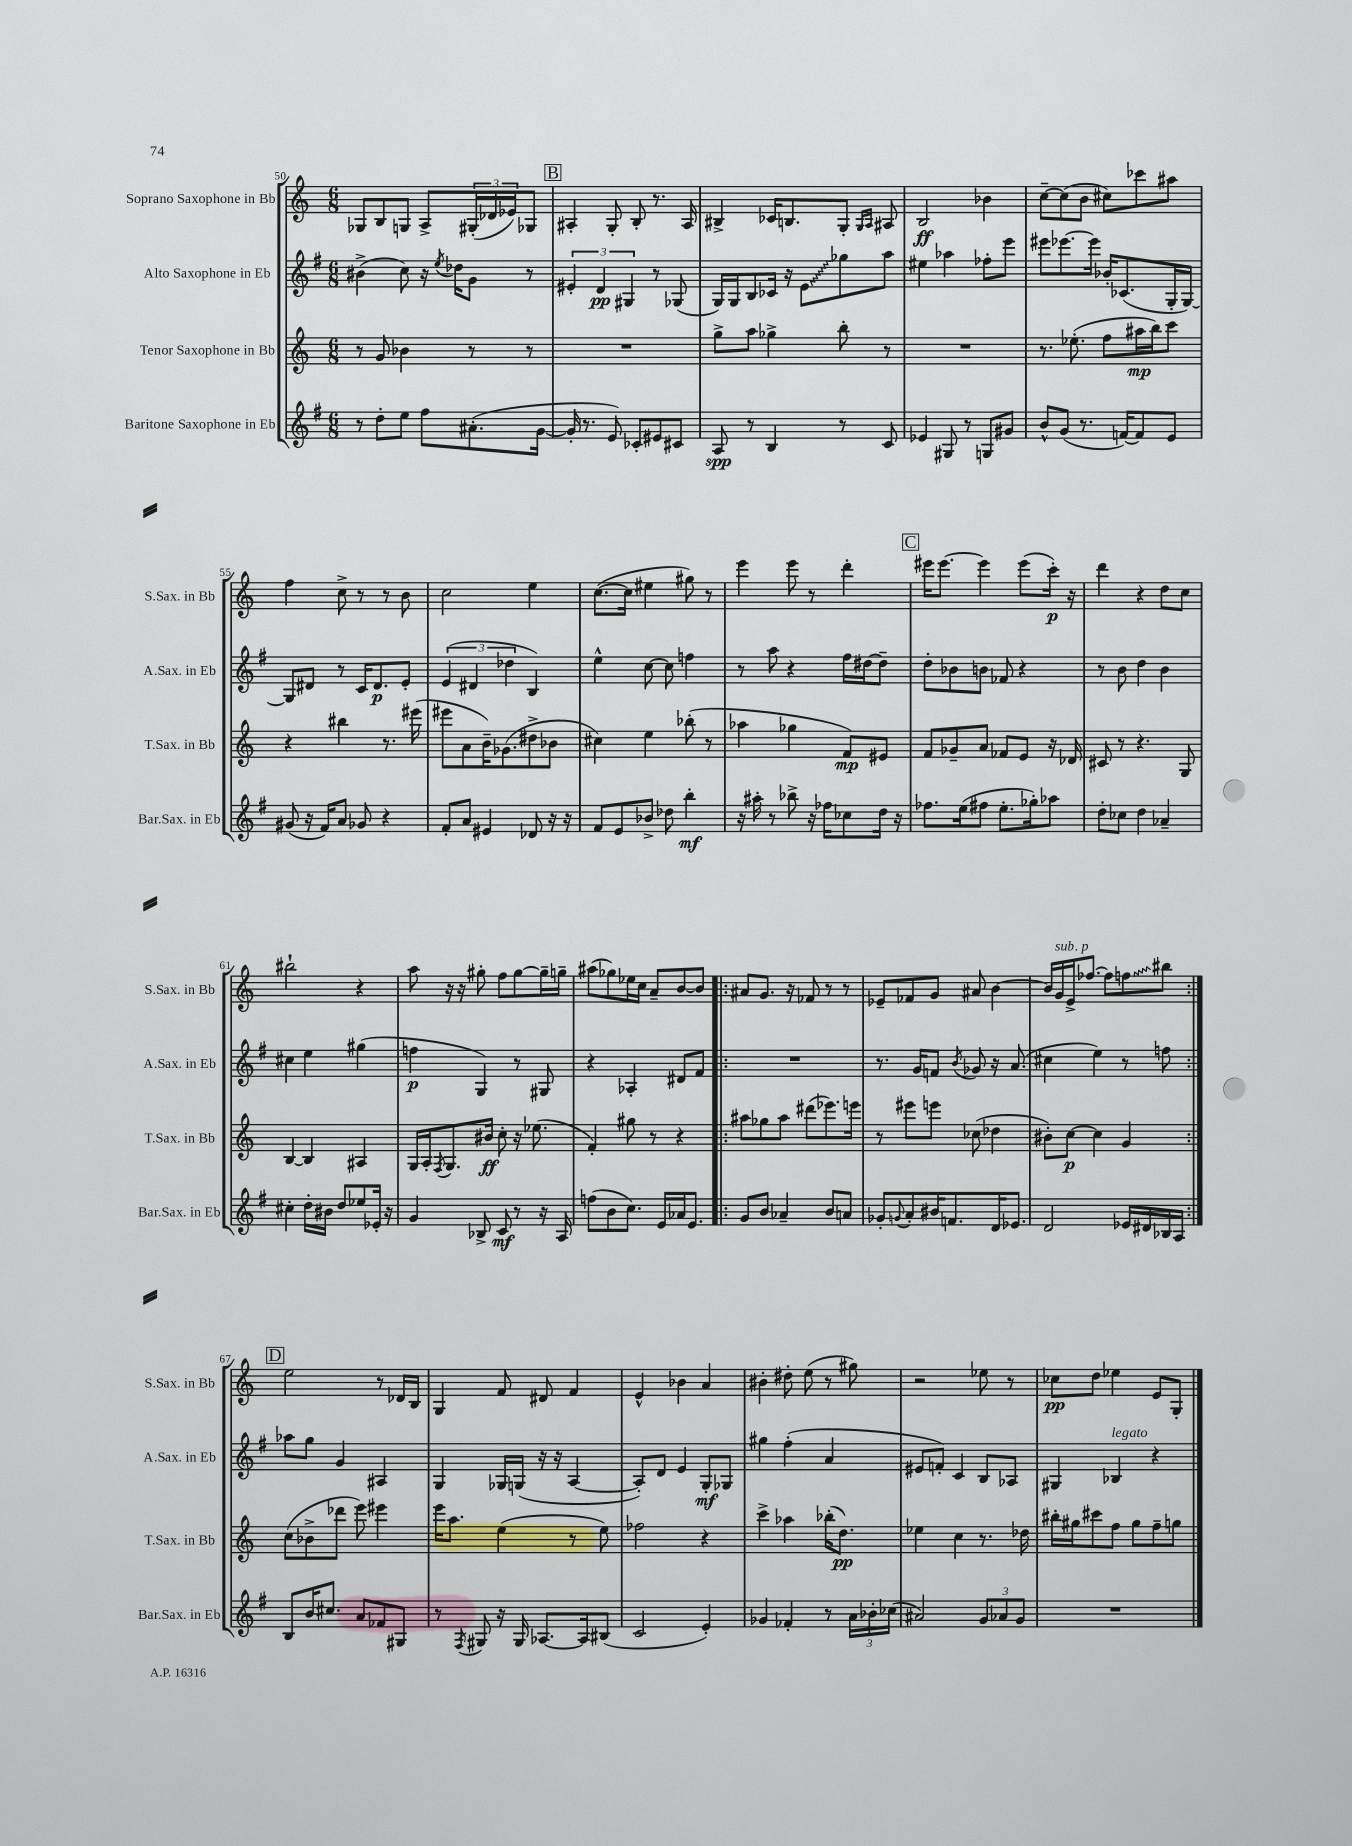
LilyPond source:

<<
\new StaffGroup <<
\new Staff = "s0" \with { instrumentName = "Soprano Saxophone in Bb" shortInstrumentName = "S.Sax. in Bb" } {
    \clef treble \key c \major \numericTimeSignature \time 6/8
    ges8 b8 g8 a8-> \tuplet 3/2 { gis16-.( des'16 ees'16) } ges8 |
    \mark \markup { \box "B" } ais4-. g8-. b8-. r8. ais16 |
    bis4-> ces'16 b8. g8-. \grace { g16 a16 } ais8 |
    b2\ff bes'4 |
    c''8~-- c''8( b'8 cis''8) ces'''8 ais''8 |
    f''4 c''8-> r8 r8 b'8 |
    c''2 e''4 |
    c''8.~( c''16 eis''4 gis''8) r8 |
    e'''4 e'''8 r8 d'''4-. |
    \mark \markup { \box "C" } eis'''16 eis'''8.~ eis'''4 eis'''8( c'''16-.\p) r16 |
    d'''4 r4 d''8 c''8 |
    bis''2-! r4 |
    a''8 r16 r16 gis''8-. f''8 gis''8~ gis''16-- g''16-- |
    ais''8( ges''8) ees''16 c''16 a'8-- b'8~ b'8 |
    \repeat volta 2 { ais'8 g'8. r16 fes'8 r8 r8 |
    ees'8-- fes'8 g'8 ais'8 b'4~ |
    b'16 g'16^\markup { \italic "sub. p" } e'16-> fes''8.~ fes''8 \once \override Glissando.style = #'zigzag f''8\glissando bis''8 | }
    \mark \markup { \box "D" } e''2 r8 des'16 b16 |
    g4 f'8 dis'8 f'4 |
    e'4-^ bes'4 a'4 |
    bis'4-. dis''8-. e''8( r8 gis''8) |
    r2 ees''8 r8 |
    ces''8\pp d''8 ees''4 e'8 g8-. \bar "|." |
}
\new Staff = "s1" \with { instrumentName = "Alto Saxophone in Eb" shortInstrumentName = "A.Sax. in Eb" } {
    \clef treble \key g \major \numericTimeSignature \time 6/8
    bis'4->( c''8) r16 \acciaccatura { e''8 } des''16 g'8 r8 |
    \mark \markup { \box "B" } \tuplet 3/2 { eis'4-. d'4\pp gis4 } r8 ges8( |
    g16) g16 b8 ces'16 r16 \once \override Glissando.style = #'zigzag e'8\glissando ges''8 a''8 |
    eis''4 aes''4 fes''8-. e'''8 |
    eis'''8 ees'''8.~ ees'''16 bes'16-. ces'8.( g16-. g16~) |
    g8 dis'8 r8 c'16 dis'8.\p e'8-. |
    \tuplet 3/2 { e'4( dis'4 des''4 } b4) |
    e''4-^ c''8~ c''8 f''4 |
    r8 a''8 r4 fis''16 dis''16~ dis''8-- |
    \mark \markup { \box "C" } d''8-. bes'8 b'8 fes'8 r4 |
    r8 b'8 d''4 b'4 |
    cis''4 e''4 gis''4( |
    f''4\p g4) r8 gis8 |
    r4 aes4-. dis'8 fis'8 |
    \repeat volta 2 { R2. |
    r8. g'16 f'8 \acciaccatura { b'8 } ges'8 r16 a'8.( |
    cis''4 e''4) r8 f''8 | }
    \mark \markup { \box "D" } aes''8 g''8 g'4 ais4 |
    g4 ges16 g16( r16 r16 a4~ |
    a8-.) d'8 e'4 g8-.\mf ges8 |
    gis''4 fis''4-.( a'4 |
    eis'8 f'8-.) c'4 b8 aes8 |
    gis4 bes4^\markup { \italic "legato" } r4 \bar "|." |
}
\new Staff = "s2" \with { instrumentName = "Tenor Saxophone in Bb" shortInstrumentName = "T.Sax. in Bb" } {
    \clef treble \key c \major \numericTimeSignature \time 6/8
    r8 g'8 bes'4 r8 r8 |
    \mark \markup { \box "B" } R2. |
    g''8-> a''8 ges''4-> b''8-. r8 |
    R2. |
    r8. ees''8.-.( f''8 ais''16\mp b''16) c'''8 |
    r4 bis''4 r8. eis'''16( |
    eis'''8 a'8 b'16--) ges'8.( dis''8-> bes'8 |
    cis''4) e''4 bes''8-.( r8 |
    aes''4 ges''4 f'8\mp) eis'8 |
    \mark \markup { \box "C" } f'8 ges'8-- a'8 fes'8 e'8 r16 des'16 |
    cis'8 r8 r4. g8 |
    b4~ b4 ais4 |
    g16 a16-. \acciaccatura { f8 } g8. bis'16\ff c''8-. r16 ees''8.( |
    f'4-.) gis''8 r8 r4 |
    \repeat volta 2 { ais''8 ges''8 ais''8 dis'''8( ees'''8.) e'''16 |
    r8 eis'''8 e'''8 ces''8( des''4 |
    bis'8-.) c''8~\p c''4 g'4 | }
    \mark \markup { \box "D" } c''8( bes'8-> des'''8 e'''8) eis'''4 |
    e'''16 a''8. e''4( r8 e''8) |
    fes''2 r4 |
    c'''4-> aes''4 bes''16-.( d''8.\pp) |
    ees''4 c''4 r8. des''16 |
    bis''16-. gis''16 cis'''8 f''8 gis''8 f''8-- g''8 \bar "|." |
}
\new Staff = "s3" \with { instrumentName = "Baritone Saxophone in Eb" shortInstrumentName = "Bar.Sax. in Eb" } {
    \clef treble \key g \major \numericTimeSignature \time 6/8
    r8 d''8-. e''8 fis''8 ais'8.-.( g'16~ |
    \mark \markup { \box "B" } g'16-. r8. e'8) ces'8-. eis'8 cis'8 |
    a8\spp r8 b4 r8 c'8 |
    ees'4 gis8 r8 g8 gis'8 |
    b'8-^ g'8( r8. f'16~) f'8 e'8 |
    gis'8( r16 fis'16) a'8 ges'8 r4 |
    fis'8-. a'8 eis'4 des'8 r16 r16 |
    fis'8 e'8 bes'8-> des''8 b''4-.\mf |
    r16 ais''16-. r8 bes''8-> r16 fes''16 ces''8 d''16 r16 |
    \mark \markup { \box "C" } fes''8. e''16( fis''8 e''8.-. ges''16-.) aes''8 |
    d''8-. ces''8 d''4 aes'4-- |
    cis''4-. d''16-. bis'16 d''8 ees''8 ees'16-. r16 |
    g'4 bes8-> c'8\mf r8 r16 a16 |
    f''8( b'8 c''8.) e'16 aes'16 e'8. |
    \repeat volta 2 { g'8 b'8 aes'4-- b'8 a'8 |
    ges'8-. \appoggiatura { g'8 } a'8-. bis'16 f'8. d'16 ees'8. |
    d'2 ees'16 dis'16 bes16 a16 | }
    \mark \markup { \box "D" } b8 b'16 cis''8. a'8 fes'8 gis8 |
    r8 \acciaccatura { fis8 } gis8 r16 gis16 aes8.~ aes16 bis8( |
    c'2 e'4-.) |
    ges'4 fes'4-. r8 \tuplet 3/2 { a'16 bes'16-. ces''16( } |
    ais'2) \tuplet 3/2 { g'8 aes'8 g'8 } |
    R2. \bar "|." |
}
>>
>>
\layout { \context { \Score currentBarNumber = #50 } }
